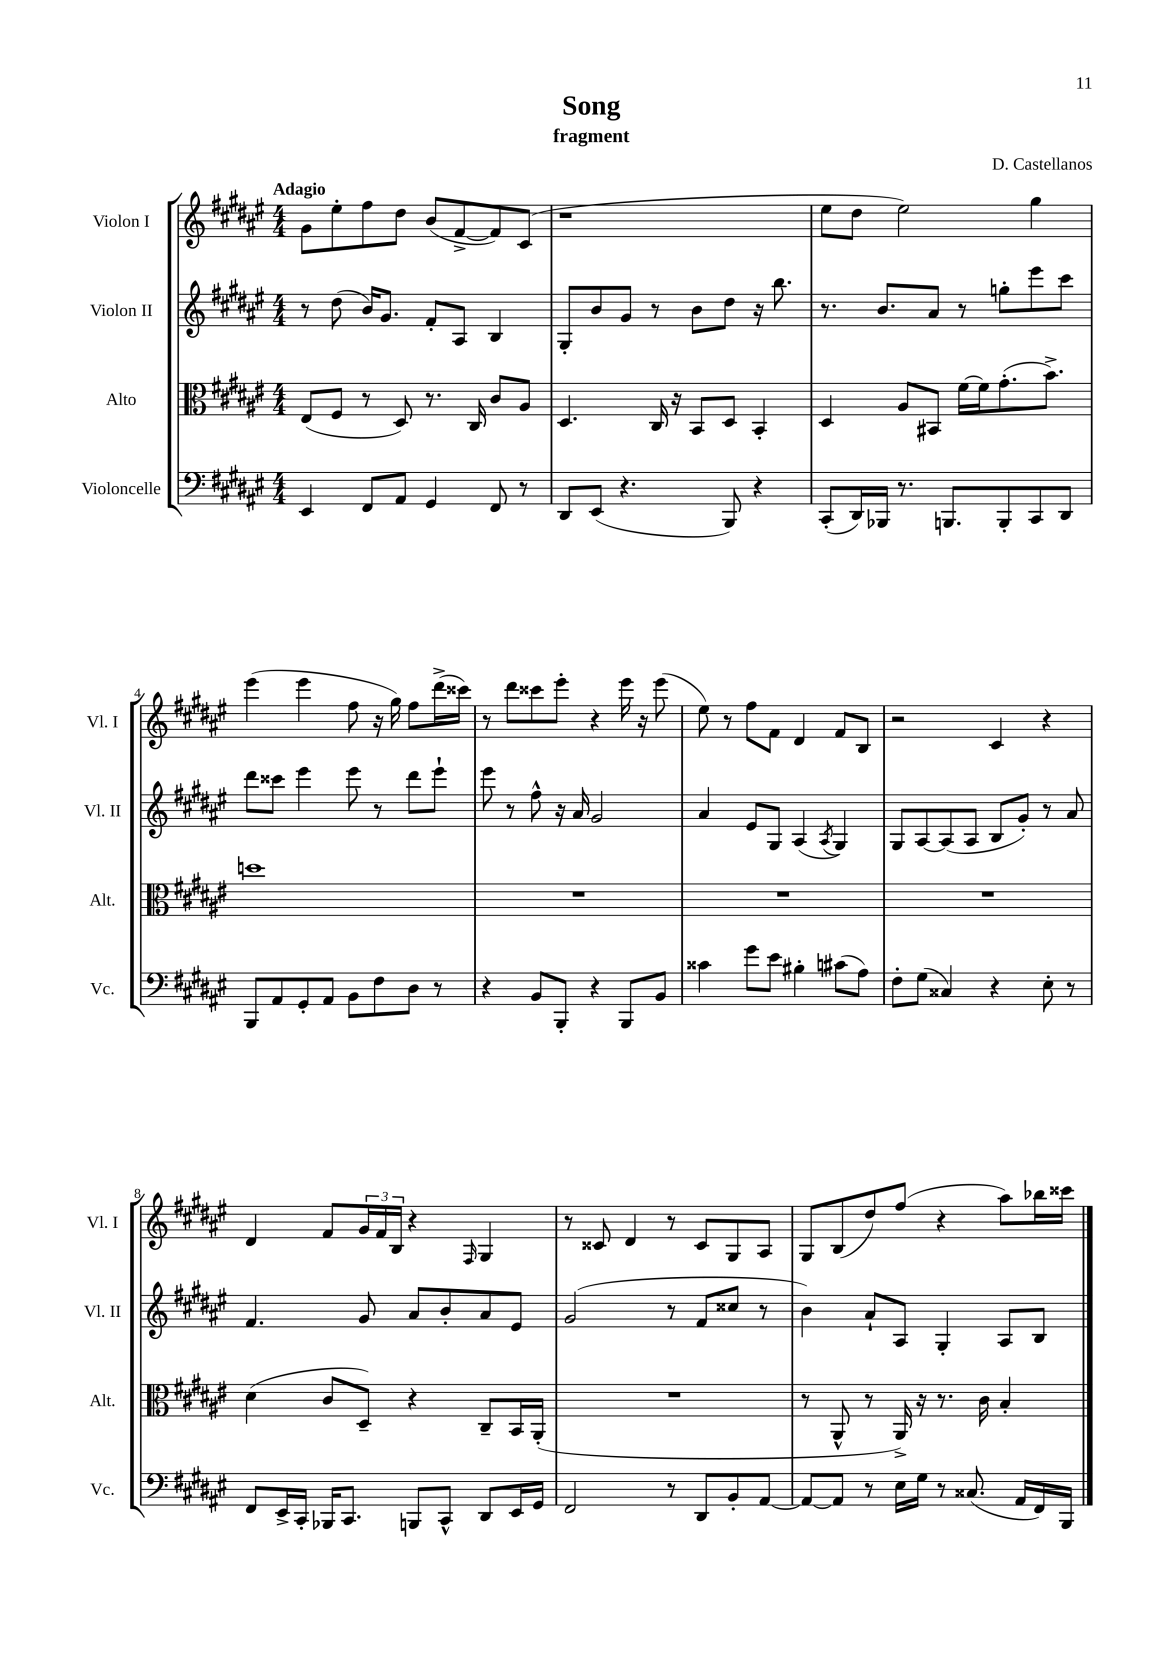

**kern	**kern	**kern	**kern
*part4	*part3	*part2	*part1
*staff4	*staff3	*staff2	*staff1
*I"Violoncelle	*I"Alto	*I"Violon II	*I"Violon I
*I'Vc.	*I'Alt.	*I'Vl. II	*I'Vl. I
*clefF4	*clefC3	*clefG2	*clefG2
*k[f#c#g#d#a#e#]	*k[f#c#g#d#a#e#]	*k[f#c#g#d#a#e#]	*k[f#c#g#d#a#e#]
*M4/4	*M4/4	*M4/4	*M4/4
=1	=1	=1	=1
!	!	!	!LO:TX:a:B:t=Adagio
4EE#/	(8E#/L	8r	8g#\L
.	8F#/J	(8dd#\	8ee#'\
8FF#/L	8r	16b/KL)	8ff#\
.	.	8.g#/J	.
8AA#/J	8D#/)	.	8dd#\J
4GG#/	8.r	8f#'/L	(8b/L
.	.	8A#/J	[8f#^/
.	16C#/	.	.
8FF#/	8c#/L	4B/	8f#/])
8r	8A#/J	.	(8c#/J
=2	=2	=2	=2
8DD#/L	4.D#/	8G#'/L	1r
(8EE#/J	.	8b/	.
4.r	.	8g#/J	.
.	16C#/	8r	.
.	16r	.	.
.	8BB/L	8b\L	.
8BBB/)	8D#/J	8dd#\J	.
4r	4BB'/	16r	.
.	.	8.bb\	.
=3	=3	=3	=3
(8CC#'/L	4D#/	8.r	8ee#\L
16DD#/L)	.	.	8dd#\J
16BBB-X/JJ	.	8.b/L	.
8.r	8A#/L	.	2ee#\)
.	8BB#X/J	8a#/J	.
8.BBBn/L	.	.	.
.	[16f#\LL	8r	.
.	16f#\J]	.	.
8BBB'/	(8.g#'\	8ggn'\L	.
8CC#/	.	8eee#\	4gg#\
.	8.b^\J)	.	.
8DD#/J	.	8ccc#\J	.
!!LO:LB:g=z
=4	=4	=4	=4
8BBB/L	1ddn	8ddd#\L	(4eee#\
8AA#/	.	8ccc##X\J	.
8GG#'/	.	4eee#\	4eee#\
8AA#/J	.	.	.
8BB\L	.	8eee#\	8ff#\
8F#\	.	8r	16r
.	.	.	16gg#\)
8D#\J	.	8ddd#\L	8ff#\L
8r	.	8eee#`\J	(16ddd#^\L
.	.	.	16ccc##X\JJ)
=5	=5	=5	=5
4r	1r	8eee#\	8r
.	.	8r	8ddd#\L
8BB/L	.	8ff#^^\	8ccc##X\
8BBB'/J	.	16r	8eee#'\J
.	.	16a#/	.
4r	.	2g#/	4r
8BBB/L	.	.	16eee#\
.	.	.	16r
8BB/J	.	.	(8eee#\
=6	=6	=6	=6
4c##X\	1r	4a#/	8ee#\)
.	.	.	8r
8g#\L	.	8e#/L	8ff#\L
8e#\J	.	8G#/J	8f#\J
4B#X'\	.	(4A#/	4d#/
.	.	8qA#/	.
(8c#X\L	.	4G#/)	8f#/L
8A#\J)	.	.	8B/J
=7	=7	=7	=7
8F#'\L	1r	8G#/L	2r
(8G#\J	.	[8A#/	.
4C##X/)	.	(8A#/]	.
.	.	8A#/J	.
4r	.	8B/L	4c#/
.	.	8g#'/J)	.
8E#'\	.	8r	4r
8r	.	8a#/	.
!!LO:LB:g=z
=8	=8	=8	=8
8FF#/L	(4d#\	4.f#/	4d#/
16EE#^/L	.	.	.
16CC#'/JJ	.	.	.
16BBB-X/KL	8c#/L	.	8f#/L
8.CC#/J	.	.	.
.	8D#~/J)	8g#/	24g#/L
.	.	.	24f#/
.	.	.	24B/JJ
8BBBn/L	4r	8a#/L	4r
8CC#^^/J	.	8b'/	.
.	.	.	16qqF#/
8DD#/L	8C#~/L	8a#/	4G#/
16EE#/L	16BB/L	8e#/J	.
16GG#/JJ	(16AA#'/JJ	.	.
=9	=9	=9	=9
2FF#/	1r	(2g#/	8r
.	.	.	8c##X/
.	.	.	4d#/
8r	.	8r	8r
8DD#/L	.	8f#/L	8c##/L
8BB'/	.	8cc##X/J	8G#/
[8AA#/J	.	8r	8A#/J
=10	=10	=10	=10
8AA#/L_	8r	4b\)	8G#/L
8AA#/J]	8AA#^^/	.	(8B/
8r	8r	8a#`/L	8dd#/)
16E#\LL	16AA#^/)	8A#/J	(8ff#/J
16G#\JJ	16r	.	.
8r	8.r	4G#'/	4r
(8.C##X/	.	.	.
.	16c#\	.	.
.	4B'/	8A#/L	8aa#\L)
16AA#/LL	.	.	.
16FF#/)	.	8B/J	16bb-X\L
16BBB/JJ	.	.	16ccc##X\JJ
==	==	==	==
*-	*-	*-	*-
